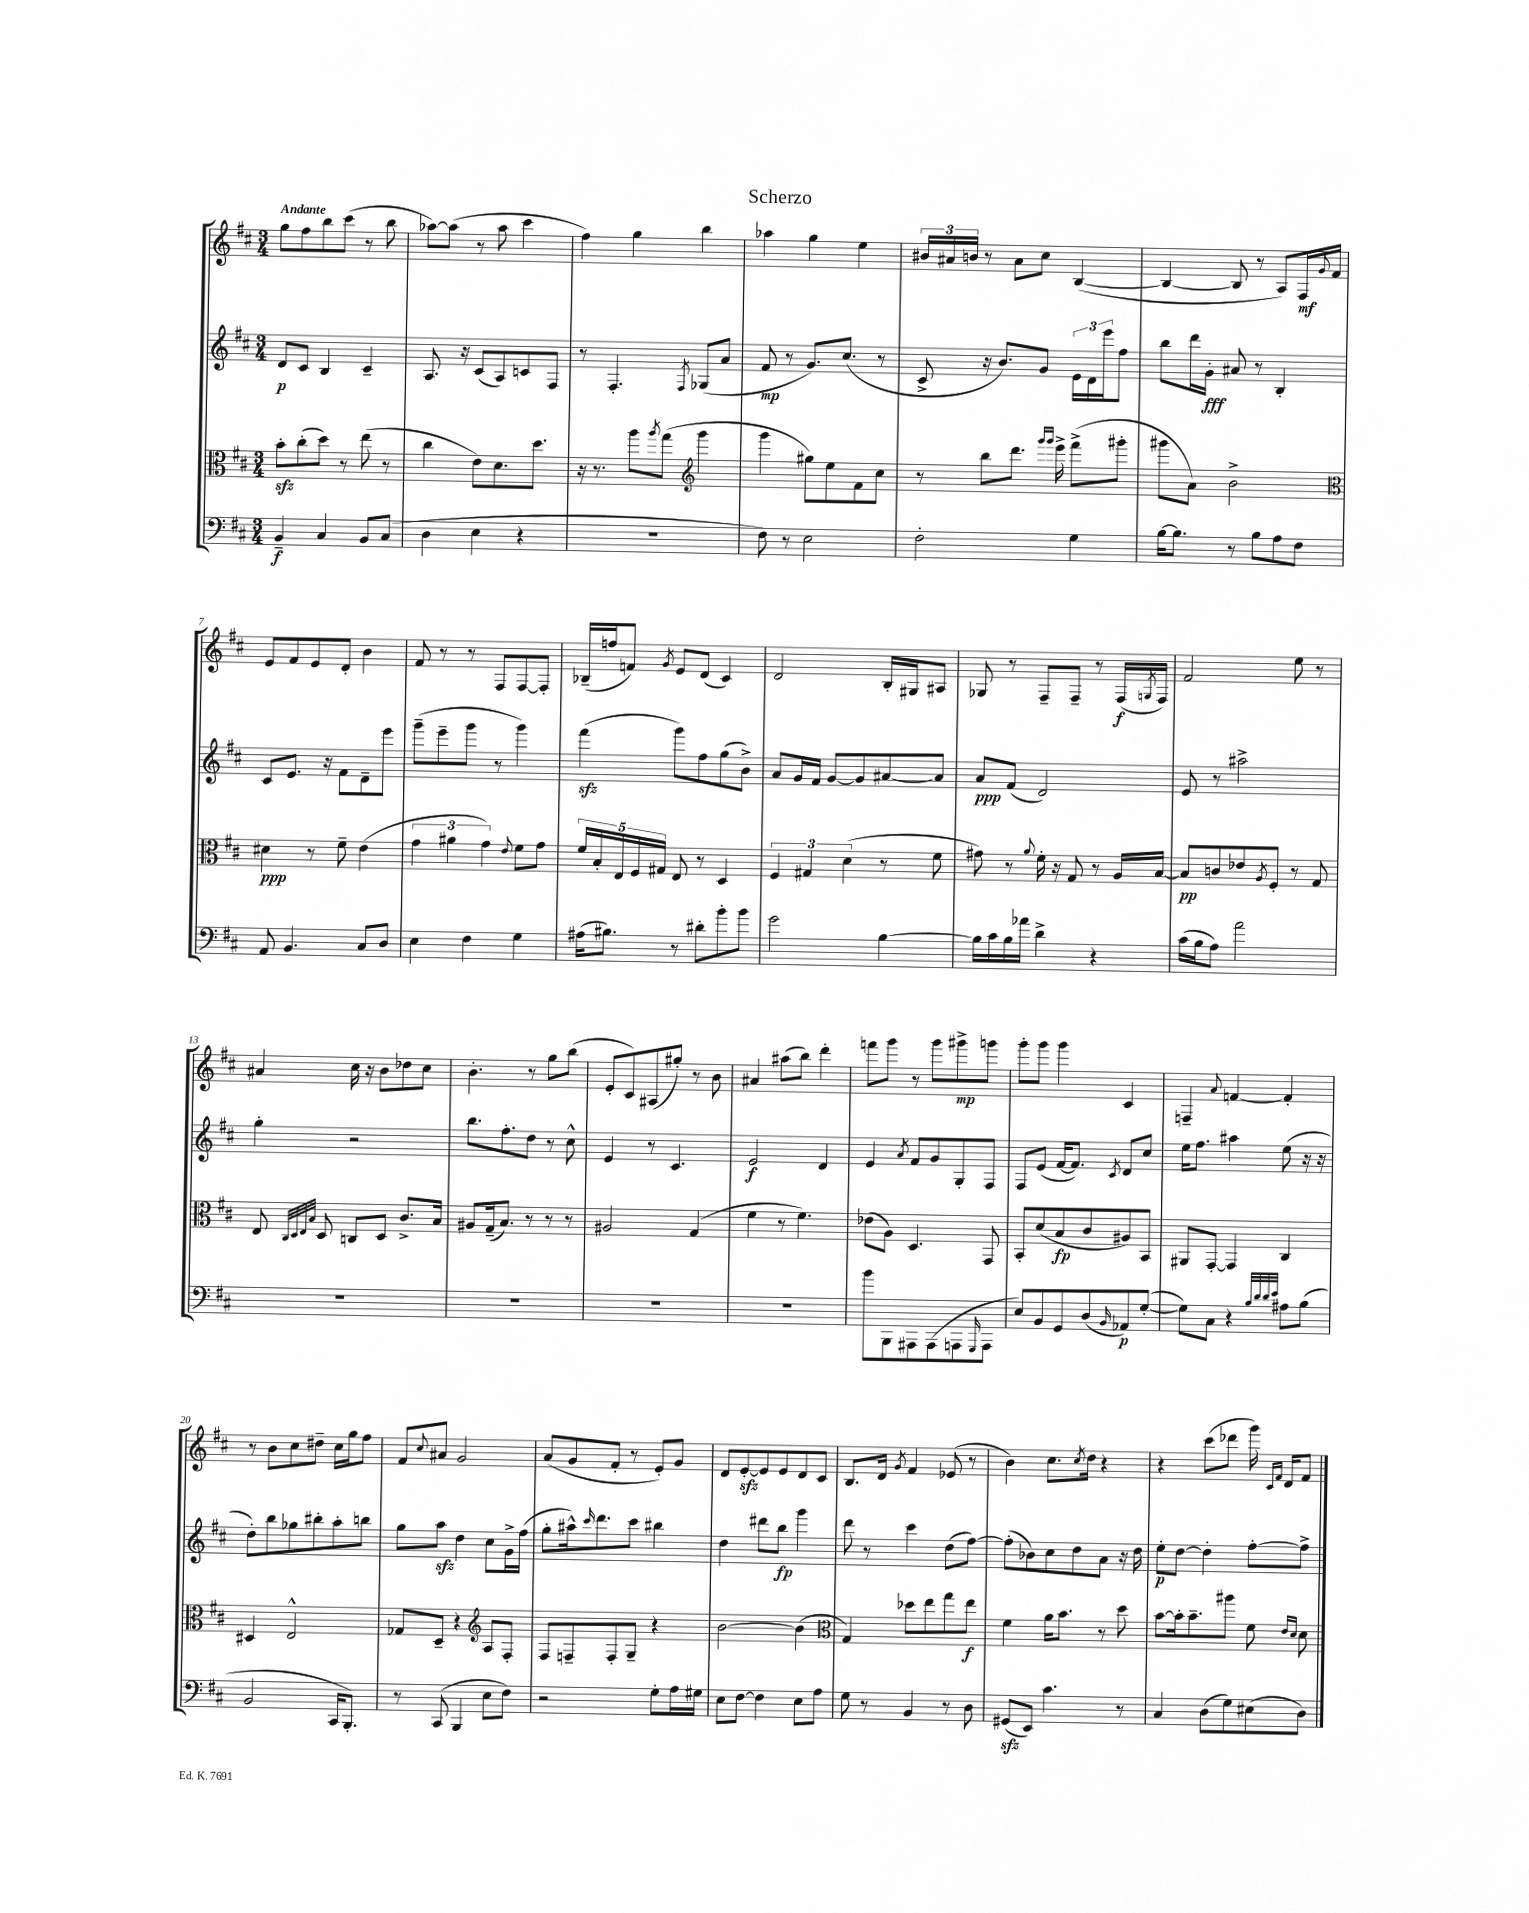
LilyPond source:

\header { title = "Scherzo" }
<<
\new StaffGroup <<
\new Staff = "s0" {
    \clef treble \key d \major \numericTimeSignature \time 3/4 \tempo "Andante"
    g''8 fis''8 b''8 cis'''8( r8 b''8 |
    aes''8~) aes''8( r8 aes''8 cis'''4 |
    fis''4) g''4 b''4 |
    aes''4 g''4 e''4 |
    \tuplet 3/2 { bis'16 ais'16 b'16 } r8 ais'8 cis''8 b4~( |
    b4~ b8 r8 a8) fis16\mf \appoggiatura { g'8 } fis'16 |
    e'8 fis'8 e'8 d'8-. b'4 |
    fis'8 r8 r8 fis8 fis8~ fis8-. |
    bes16--( f''16 f'8) \acciaccatura { g'8 } e'8 d'8( cis'4) |
    d'2 b16-. gis16 ais8 |
    ges8 r8 fis8-- fis8-- r8 fis16\f( \acciaccatura { g8 } fis16) |
    fis'2 e''8 r8 |
    ais'4 cis''16 r16 b'8 des''8 cis''8 |
    b'4.-. r8 g''8 b''8( |
    e'8-. cis'8) ais8( gis''8-.) r8 b'8 |
    ais'4 ais''8( b''8) d'''4-. |
    f'''8 g'''8 r8 g'''8 gis'''8->\mp g'''8 |
    g'''8-. g'''8 g'''4 cis'4 |
    f4-- \appoggiatura { a'8 } f'4~ f'4-. |
    r8 b'8 cis''8 dis''8-- cis''16 g''16 fis''8 |
    fis'8 \appoggiatura { cis''8 } ais'8 g'2 |
    a'8( g'8 fis'8-. r8 e'8-.) g'8 |
    d'8 e'8~-.\sfz e'8 e'8 d'8 cis'8 |
    b8. d'16 \acciaccatura { g'8 } fis'4 ees'8( r8 |
    b'4) cis''8. \acciaccatura { cis''8 } d''16 r4 |
    r4 cis'''8( des'''8 g'''16) \grace { cis'16 fis'16 } d'16 fis'8 \bar "|." |
}
\new Staff = "s1" {
    \clef treble \key d \major \numericTimeSignature \time 3/4
    d'8\p cis'8 b4 cis'4-- |
    a8. r16 cis'8( a8) c'8 fis8 |
    r8 fis4.-. \acciaccatura { fis8 } ges8( a'8 |
    fis'8\mp r8 g'8.) cis''8.( r8 |
    cis'8-> r16 b'8.) g'8 \tuplet 3/2 { e'16 d'16 e'''16 } fis''8 |
    b''8 d'''16 g'16-.\fff ais'8 r8 b4-. |
    cis'8 e'8. r16 fis'8 d'8-- e'''8 |
    g'''8--( e'''8-- g'''8 r8 g'''4) |
    fis'''4\sfz( g'''8) fis''8 g''8( b'8->) |
    a'8 g'16 fis'16 g'8~ g'8 ais'8~ ais'8 |
    a'8\ppp fis'8( d'2) |
    e'8 r8 ais''2-> |
    g''4-. r2 |
    b''8. fis''8.-. d''8 r8 cis''8-^ |
    e'4 r8 cis'4. |
    e'2\f d'4 |
    e'4 \acciaccatura { a'8 } fis'8 g'8 g8-. fis8 |
    fis8 e'8( fis'16~ fis'8.) \acciaccatura { cis'8 } d'8 cis''8 |
    e''16 fis''8. ais''4 e''8( r16 r16 |
    d''8-.) b''8 ges''8 bis''8-. a''8-. b''8 |
    g''8 a''8\sfz d''4 cis''8 g'16-> fis''16( |
    g''8-. ais''16-^) \grace { cis'''16 } d'''8. cis'''8 bis''4 |
    d''4 dis'''8 b''8\fp g'''4 |
    d'''8 r8 cis'''4 d''8( fis''8~) |
    fis''8-.( bes'8) cis''8 d''8 a'8 r16 d''16 |
    e''8-.\p d''8~ d''4-. fis''8~-. fis''8-> \bar "|." |
}
\new Staff = "s2" {
    \clef alto \key d \major \numericTimeSignature \time 3/4
    b'8-.\sfz cis''8-.( d''8) r8 e''8( r8 |
    cis''4 e'8) d'8. d''8. |
    r16 r8. a''8 \acciaccatura { a''8 } g''8( \clef treble g'''4 |
    g'''4 gis''8) e''8 fis'8 cis''8 |
    r8 b''8 d'''8. \grace { g'''16 g'''16 } e'''16-> fis'''8->( gis'''8-. |
    gis'''8 a'8) b'2-> |
    \clef alto dis'4\ppp r8 fis'8-- e'4( |
    \tuplet 3/2 { g'4 ais'4 g'4) } \appoggiatura { e'8 } fis'8 g'8 |
    \tuplet 5/4 { fis'16 b16-. e16 fis16 gis16 } e8 r8 d4 |
    \tuplet 3/2 { fis4 gis4 d'4( } r8 fis'8 |
    gis'8) r8 \appoggiatura { a'8 } fis'16-. r16 g8 r8 a16 b16~ |
    b8\pp c'8 ees'8 \acciaccatura { a8 } fis8-. r8 g8 |
    e8 \grace { cis32 d32 e32 b32 } d8 c8 d8 cis'8.-> b16 |
    ais8 g16--( b8.) r8 r8 r8 |
    ais2 g4( |
    fis'4 r8 fis'4.) |
    ees'8( a8) d4. g,8 |
    b,8-. d'8( b8\fp cis'8 ais8) b,8 |
    ais,8 g,8~-. g,4 cis4 |
    dis4 e2-^ |
    ges8 d8-- r4 \clef treble a8 fis8-. |
    fis8 f8-- f8-. g8-- r4 |
    b'2~ b'4( |
    \clef alto g4) des''8 e''8 g''8 e''8\f |
    fis'4 a'16 b'8. r8 d''8 |
    b'8~ b'16-. b'8.-- ais''8 fis'8 \grace { e'16 d'16 } d'8 \bar "|." |
}
\new Staff = "s3" {
    \clef bass \key d \major \numericTimeSignature \time 3/4
    b,4--\f cis4 b,8 cis8( |
    d4 e4 r4 |
    R2. |
    fis8) r8 e2 |
    fis2-. g4 |
    b16~ b8. r8 b8 a8 fis8 |
    a,8 b,4. cis8 d8 |
    e4 fis4 g4 |
    ais16( bis8.) r8 dis'8-. b'8-. b'8 |
    g'2 b4~ |
    b16 cis'16 b16 aes'16 d'4-> r4 |
    cis'16( b16 a8) a'2 |
    R2. |
    R2. |
    R2. |
    R2. |
    b'8 b,,8 ais,,8 ais,,8( a,,8 \grace { g,,16 } a,,8 |
    e8) b,8 g,8 d8( \grace { b,16 } aes,8\p) g8~-.( |
    g8) cis8 r4 \grace { b32 d'32 d'32 e'32 } ais8 b8( |
    b,2 cis,16 b,,8.-.) |
    r8 cis,8( b,,4 e8 fis8) |
    r2 g8-. a16 gis16 |
    e8 fis8~ fis4 e8 a8 |
    g8 r8 b,4 r8 d8 |
    gis,8\sfz( e,8) cis'4. r8 |
    cis4 d8( g8) eis8( d8) \bar "|." |
}
>>
>>
